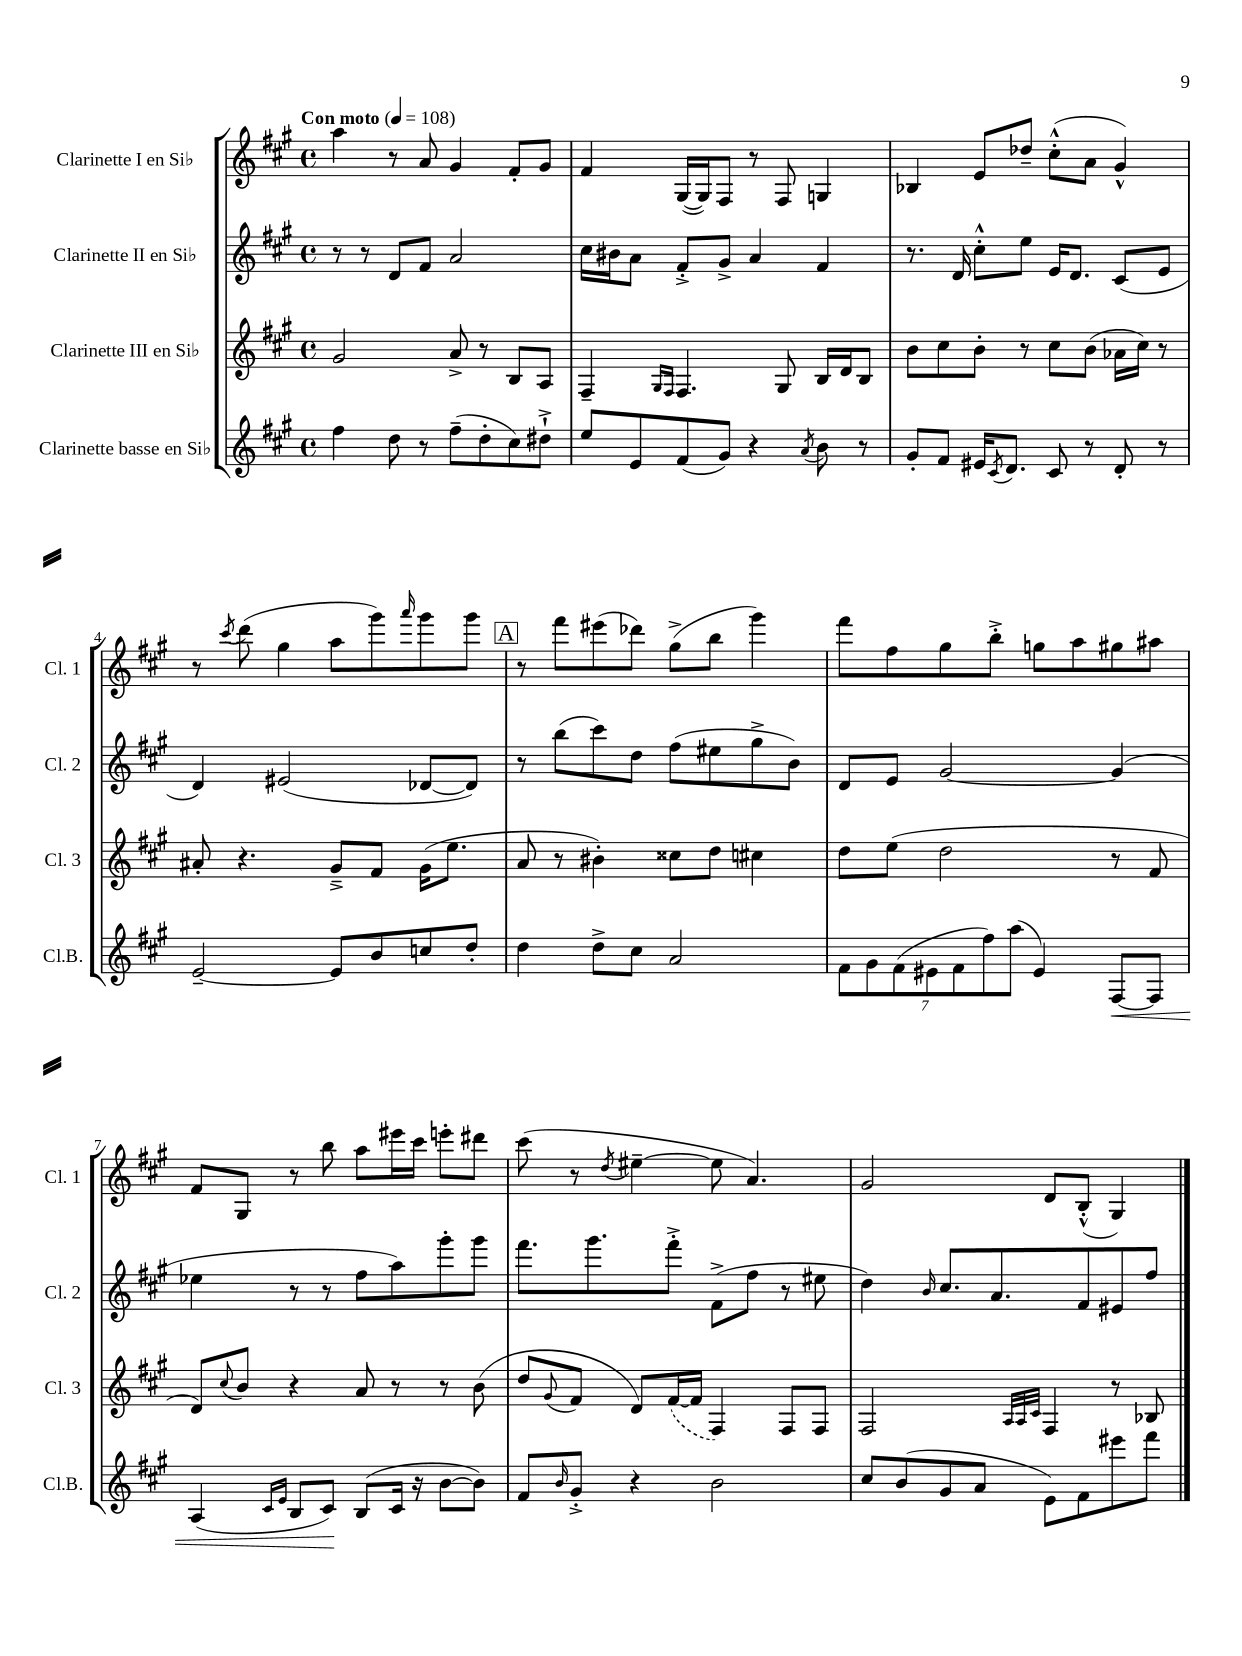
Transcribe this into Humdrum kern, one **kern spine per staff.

**kern	**kern	**kern	**kern
*staff4	*staff3	*staff2	*staff1
*clefG2	*clefG2	*clefG2	*clefG2
*k[f#c#g#]	*k[f#c#g#]	*k[f#c#g#]	*k[f#c#g#]
*M4/4	*M4/4	*M4/4	*M4/4
*met(c)	*met(c)	*met(c)	*met(c)
*MM108	*MM108	*MM108	*MM108
4ff#	2g#	8r	4aa
.	.	8r	.
8dd	.	8d	8r
8r	.	8f#	8a
(8ff#~	8a^	2a	4g#
8dd'	8r	.	.
8cc#)	8B	.	8f#'
8dd#`^	8A	.	8g#
=	=	=	=
8ee	4F#~	16cc#	4f#
.	.	16b#	.
8e	.	8a	.
.	16qqG#	.	.
.	16qqF#	.	.
(8f#	4.F#	8f#'^	([16G#
.	.	.	16G#])
8g#)	.	8g#^	8F#
4r	.	4a	8r
.	8G#	.	8F#
8qa	.	.	.
8b	16B	4f#	4G
.	16d	.	.
8r	8B	.	.
=	=	=	=
8g#'	8b	8.r	4B-
8f#	8cc#	.	.
.	.	16d	.
16e#	8b'	8cc#'^^	8e
8qc#	.	.	.
8.d	.	.	.
.	8r	8ee	8dd-~
8c#	8cc#	16e	(8cc#'^^
.	.	8.d	.
8r	(8b	.	8a
8d'	16a-	(8c#	4g#^^)
.	16cc#)	.	.
8r	8r	8e	.
=	=	=	=
[2e~	8a#'	4d)	8r
.	.	.	8qccc#
.	4.r	.	(8ddd
.	.	(2e#	4gg#
8e]	8g#~^	.	8aa
8b	8f#	.	8ggg#)
.	.	.	16qqaaa
8cc	(16g#	[8d-	8ggg#
.	8.ee	.	.
8dd'	.	8d-])	8ggg#
=	=	=	=
4dd	8a	8r	8r
.	8r	(8bb	8fff#
8dd^	4b#')	8ccc#)	(8eee#
8cc#	.	8dd	8ddd-)
2a	8cc##	(8ff#	(8gg#^
.	8dd	8ee#	8bb
.	4cc#	8gg#^	4ggg#)
.	.	8b)	.
=	=	=	=
14f#	8dd	8d	8fff#
14g#	.	.	.
.	(8ee	8e	8ff#
(14f#	.	.	.
14e#	.	.	.
.	2dd	[2g#	8gg#
14f#	.	.	.
14ff#)	.	.	.
.	.	.	8bb'^
(14aa	.	.	.
4e#)	.	.	8gg
.	.	.	8aa
[8F#	8r	(4g#]	8gg#
8F#]	8f#	.	8aa#
=	=	=	=
(4A	8d)	4ee-	8f#
.	8qqcc#	.	.
.	8b	.	8G#
16qqc#	.	.	.
16qqe	.	.	.
8B	4r	8r	8r
8c#)	.	8r	8bb
(8B	8a	8ff#	8aa
16c#	8r	8aa)	16eee#
16r	.	.	16ccc#
[8b	8r	8ggg#'	8eee'
8b])	(8b	8ggg#	8ddd#
=	=	=	=
8f#	8dd	8.fff#	(8ccc#
16qqb	8qqg#	.	.
8g#'^	8f#	.	8r
.	.	8.ggg#	.
.	.	.	8qdd
4r	8d)	.	[4ee#~
.	([16f#	8fff#'^	.
.	16f#]	.	.
2b	4F#)	(8f#^	8ee#]
.	.	8ff#	4.a)
.	8F#	8r	.
.	8F#	8ee#	.
=	=	=	=
8cc#	2F#	4dd)	2g#
(8b	.	.	.
.	.	16qqb	.
8g#	.	8.cc#	.
8a	.	.	.
.	.	8.a	.
.	32qqA	.	.
.	32qqA	.	.
.	32qqc#	.	.
8e)	4F#	.	8d
8f#	.	8f#	(8B'^^
8eee#	8r	8e#	4G#)
8fff#	8B-	8ff#	.
==	==	==	==
*-	*-	*-	*-
